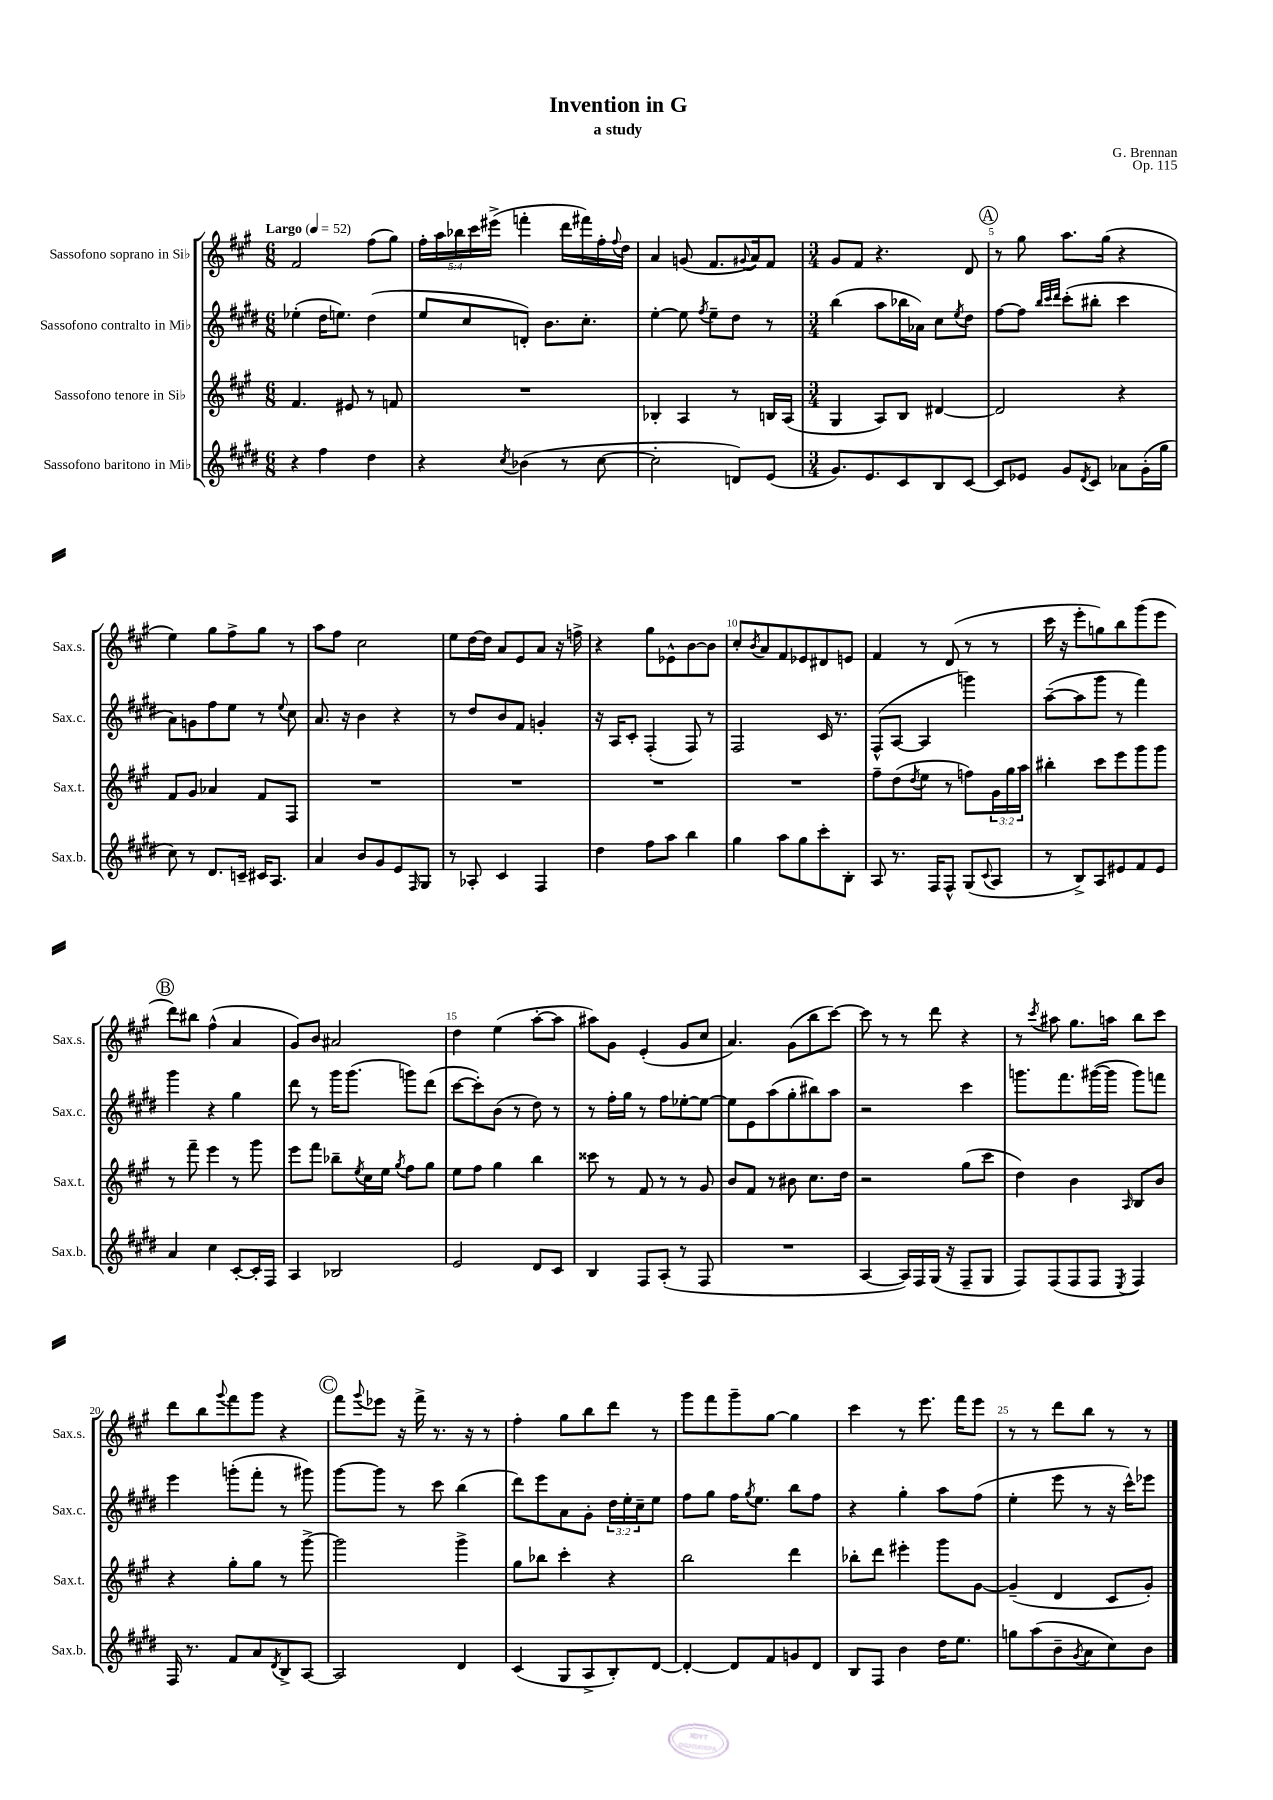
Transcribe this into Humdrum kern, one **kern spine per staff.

**kern	**kern	**kern	**kern
*staff4	*staff3	*staff2	*staff1
*clefG2	*clefG2	*clefG2	*clefG2
*k[f#c#g#d#]	*k[f#c#g#]	*k[f#c#g#d#]	*k[f#c#g#]
*M6/8	*M6/8	*M6/8	*M6/8
*MM52	*MM52	*MM52	*MM52
4r	4.f#	(4ee-'	2f#
4ff#	.	16dd#	.
.	.	8.ee)	.
.	8e#	.	.
4dd#	8r	(4dd#	(8ff#
.	8f	.	8gg#)
=	=	=	=
4r	2.r	8ee	20ff#'
.	.	.	20aa
.	.	.	20bb-
.	.	8cc#	.
.	.	.	20ccc#
.	.	.	(20eee#^
8qcc#	.	.	.
(4b-	.	8d')	4fff'
.	.	8.b	.
8r	.	.	16ddd
.	.	8.cc#'	16fff#)
[8cc#	.	.	16ff#'
.	.	.	8qqff#
.	.	.	16dd
=	=	=	=
2cc#']	4B-'	[4ee'	4a
.	4A	8ee]	(8g
.	.	8qff#	.
.	.	8ee~	8.f#
8d)	8r	8dd#	.
.	.	.	8qqg#
.	.	.	16a)
(8e	16B	8r	8f#
.	(16A	.	.
=	=	=	=
*M3/4	*M3/4	*M3/4	*M3/4
8.g#)	4G#	(4bb	8g#
.	.	.	8f#
8.e	.	.	.
.	8A)	8aa	4.r
8c#	8B	16bb-	.
.	.	16a-)	.
8B	[4d#	8cc#	.
.	.	8qee	.
[8c#	.	8dd#	8d
=	=	=	=
8c#]	2d#]	[8ff#	8r
8e-	.	8ff#]	8gg#
.	.	32qqbb	.
.	.	32qqccc#	.
.	.	32qqddd#	.
8g#	.	(8ccc#'	8.aa
8qd#	.	.	.
8c#	.	8bb#'	.
.	.	.	(16gg#
8a-	4r	4ccc#	4r
(16g#'	.	.	.
16gg#	.	.	.
=	=	=	=
8cc#)	8f#	8a)	4ee)
8r	8g#	8g	.
8.d#	4a-	8ff#	8gg#
.	.	8ee	8ff#^
16c~	.	.	.
16c#	8f#	8r	8gg#
8.A	.	.	.
.	.	8qqee	.
.	8F#	8cc#	8r
=	=	=	=
4a	2.r	8.a	8aa
.	.	.	8ff#
.	.	16r	.
8b	.	4b	2cc#
8g#	.	.	.
8e	.	4r	.
16qqF#	.	.	.
8G#	.	.	.
=	=	=	=
8r	2.r	8r	8ee
8A-'	.	8dd#	[16dd
.	.	.	16dd]
4c#	.	8b	8a
.	.	8f#	8e
4F#	.	4g'	8a
.	.	.	16r
.	.	.	16ff^
=	=	=	=
4dd#	2.r	16r	4r
.	.	16A	.
.	.	8c#'	.
8ff#	.	(4F#'	8gg#
8aa	.	.	8e-^^
4bb	.	8F#)	[8b
.	.	8r	8b]
=	=	=	=
4gg#	2.r	2F#	8cc#'
.	.	.	8qb
.	.	.	8a
8aa	.	.	8f#
8gg#	.	.	8e-
8ccc#'	.	16c#	8d#
.	.	8.r	.
8B'	.	.	8e
=	=	=	=
8A	8ff#~	(8F#^^	4f#
8.r	(8dd	[8A	.
.	8qdd	.	.
.	8ee	4A]	8r
16F#	.	.	.
8F#^^	8r	.	(8d
(8G#	8ff)	4ggg)	8r
8qqc#	.	.	.
8A	24g#	.	8r
.	24gg#	.	.
.	24aa	.	.
=	=	=	=
8r	4bb#'	([8aa~	16ccc#
.	.	.	16r
8B^)	.	8aa]	8eee'
8A	8ccc#	8ggg#	8gg)
8e#	8eee	8r	8bb
8f#	8ggg#	4fff#)	(8ggg#
8e#	8ggg#	.	8eee
=	=	=	=
4a	8r	4ggg#	8ddd)
.	8fff#~	.	8bb#
4cc#	4eee	4r	(4ff#^^
[8c#'	8r	4gg#	4a
16c#']	8ggg#	.	.
16F#	.	.	.
=	=	=	=
4A	8eee	8ddd#	8g#)
.	8fff#	8r	8b
2B-	8bb-~	16ggg#	2a#
.	.	(8.ggg#	.
.	8qee	.	.
.	16cc#	.	.
.	16ee	.	.
.	8qgg#	.	.
.	8ff#	8ggg)	.
.	8gg#	(8ddd#	.
=	=	=	=
2e	8ee	[8ccc#	4dd
.	8ff#	8ccc#'])	.
.	4gg#	(8b	(4ee
.	.	8r	.
8d#	4bb	8dd#)	[8aa'
8c#	.	8r	8aa]
=	=	=	=
4B	8ccc##	8r	8aa#)
.	8r	16ff#'	8g#
.	.	16gg#	.
8F#	8f#	8r	(4e'
(8A'	8r	8ff#	.
8r	8r	[8ee-'	8g#
8F#	8g#	8ee-_	8cc#
=	=	=	=
2.r	8b	8ee-]	4.a)
.	8f#	8e	.
.	8r	(8aa	.
.	8b#	8gg#'	(8g#
.	8.cc#	8bb#)	8bb
.	.	8aa	[8ccc#)
.	16dd	.	.
=	=	=	=
[4A	2r	2r	8ccc#]
.	.	.	8r
16A])	.	.	8r
16F#	.	.	.
(16G#	.	.	8ddd
16r	.	.	.
8F#~	(8gg#	4ccc#	4r
8G#	8ccc#	.	.
=	=	=	=
8F#)	4dd)	8.ggg	8r
.	.	.	8qccc#
(8F#	.	.	8aa#
.	.	8.fff#	.
8F#	4b	.	8.gg#
8F#	.	([16ggg#	.
.	.	16ggg#]	16aa
8qE	16qqA	.	.
4F#)	8B	8ggg#)	8bb
.	8b	8fff	8ccc#
=	=	=	=
16F#	4r	4eee	8ddd
8.r	.	.	.
.	.	.	8bb
.	.	.	8qqggg#
8f#	8gg#'	(8ggg'	8fff#
8a	8gg#	8fff#'	8ggg#
8qd#	.	.	.
8B^	8r	8r	4r
[8A	[8ggg#^	8ggg#)	.
=	=	=	=
2A]	2ggg#]	[8ggg#	8fff#
.	.	.	8qqggg#
.	.	8ggg#]	8eee-
.	.	8r	16r
.	.	.	16fff#^
.	.	8ccc#	8.r
4d#	4ggg#^	(4bb	.
.	.	.	16r
.	.	.	8r
=	=	=	=
(4c#	8gg#	8ddd#)	4ff#'
.	8bb-	8eee	.
8G#	4ccc#'	8a	8gg#
8A^	.	8g#'	8bb
8B')	4r	24dd#	8ddd
.	.	24ee'	.
.	.	24cc#~	.
[8d#	.	8ee	8r
=	=	=	=
4d#'_	2bb	8ff#	8ggg#
.	.	8gg#	8fff#
8d#]	.	16ff#	8ggg#~
.	.	8qgg#	.
.	.	8.ee	.
8f#	.	.	[8gg#
8g	4ddd	8bb	4gg#]
8d#	.	8ff#	.
=	=	=	=
8B	8bb-'	4r	4ccc#
8F#	8ddd	.	.
4b	4eee#'	4gg#'	8r
.	.	.	8.eee
16dd#	8ggg#	8aa	.
8.ee	.	.	16fff#
.	[8g#	(8ff#	8eee
=	=	=	=
8gg	(4g#~]	4ee'	8r
(8aa	.	.	8r
8b~	4d	8eee	8ddd
8qg#	.	.	.
8a	.	8r	8bb
8cc#)	8c#	16r	8r
.	.	16ccc#^^)	.
8b	8g#')	8eee-	8r
==	==	==	==
*-	*-	*-	*-
